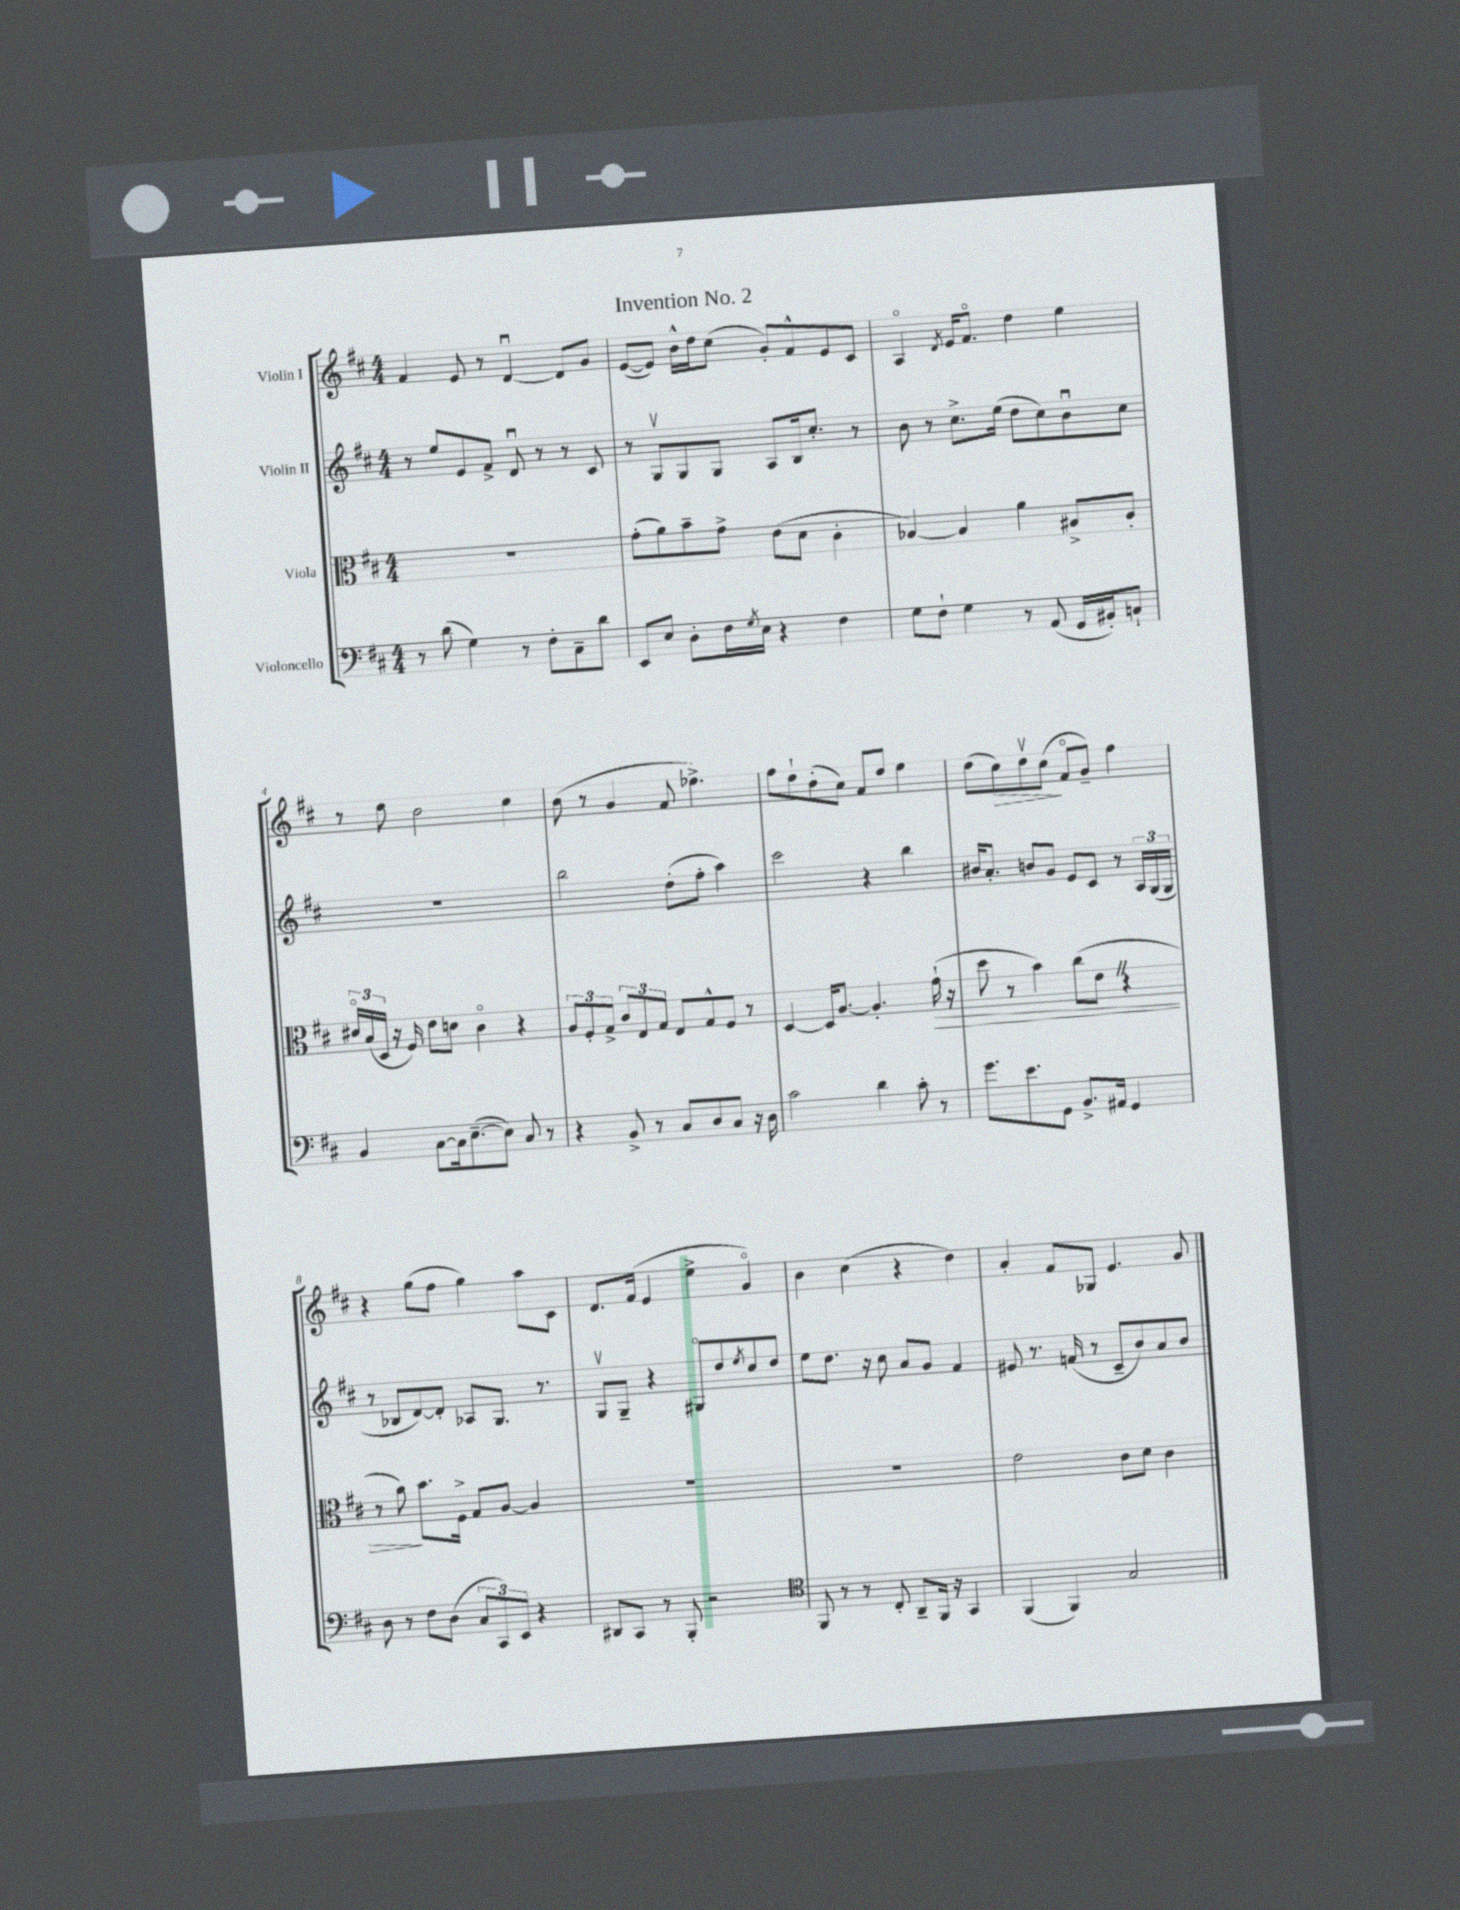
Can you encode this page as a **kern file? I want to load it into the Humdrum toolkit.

**kern	**kern	**kern	**kern
*staff4	*staff3	*staff2	*staff1
*clefF4	*clefC3	*clefG2	*clefG2
*k[f#c#]	*k[f#c#]	*k[f#c#]	*k[f#c#]
*M4/4	*M4/4	*M4/4	*M4/4
8r	1r	8r	4f#
(8d	.	8ee	.
4G)	.	8e	8e
.	.	8f#^	8r
8r	.	8du	[4du
8F#'	.	8r	.
8C#~	.	8r	8d]
8d	.	8c#	8g
=	=	=	=
8EE	(8g'	8r	([8e
8E	8a)	8Gv	8e])
8D'	8b~	8G	16b^^
.	.	.	16dd
16F#	8g^	8G	(8cc#
8qG	.	.	.
16E	.	.	.
4r	(8e	8A	8g')
.	8d	16B	8f#^^
.	.	8.cc#'	.
4F#	4c#'	.	8e
.	.	8r	8c#
=	=	=	=
8G	[4B-)	8b	4Ao
8F#`	.	8r	.
.	.	.	8qd
4G	4B-]	8.cc#^	16e
.	.	.	8.f#o
.	.	(16ee	.
8r	4a	8dd	4dd
(8AA	.	8cc#)	.
16GG	8B#^	8bu	4ee
16BB#')	.	.	.
8C`	8c#'	8cc#	.
=	=	=	=
4BB	24d#o	1r	8r
.	(24B	.	.
.	24D	.	.
.	16r	.	8dd
.	16F#)	.	.
[8C#	8e	.	2b
16C#]	8d	.	.
([8.E~	.	.	.
.	4c#o	.	.
8E])	.	.	.
8C#	4r	.	4cc#
8r	.	.	.
=	=	=	=
4r	12A	2bb	(8b
.	12F#'	.	.
.	.	.	8r
.	12G^	.	.
8BB^	12c#	.	4g
.	12E	.	.
8r	.	.	.
.	12G	.	.
8C#	8E	(8dd'	8f#
8D	8G^^	8ff#'	4.ee-^)
8C#	8F#	4aa)	.
16r	8r	.	.
16D	.	.	.
=	=	=	=
2c#	[4D	2ccc#	8ff#
.	.	.	8dd`
.	16D]	.	(8b'
.	[8.A	.	.
.	.	.	8a)
4d	4.A']	4r	8f#
.	.	.	8dd
8c#'	.	4bb	4ee
8r	(16g`	.	.
.	16r	.	.
=	=	=	=
8.g	8dd	16b#	(8dd
.	.	8.a'	.
.	8r	.	8cc#)
8.e	.	.	.
.	4b)	8b	8ddv
8GG	.	8g	(8cc#
8.BB^	(8cc#	8e	8f#o
.	8e	8c#	8g~)
16AA#	.	.	.
4GG	4r	8r	4ff#
.	.	24A	.
.	.	(24G	.
.	.	24G	.
=	=	=	=
8D	8r	8r	4r
8r	8a)	8B-	.
8F#	8.b	[8d)	(8gg
(8D	.	8d']	8ff#
.	16F#^	.	.
12C#	8G	8A-	4gg)
12CC#)	.	.	.
.	[8A	8.G	.
12EE	.	.	.
4r	4A]	.	8aa
.	.	8.r	.
.	.	.	8c#
=	=	=	=
8DD#	1r	8Gv	8.d
8CC#	.	8G~	.
.	.	.	(16f#
8r	.	4r	4e
8BBB'	.	.	.
2r	.	8G#o	4ee^
.	.	8dd	.
.	.	8qee	.
.	.	8cc#	4go)
.	.	8dd	.
=	=	=	=
*clefC4	*	*	*
8FF#	1r	8ee	4b
8r	.	8.dd	.
8r	.	.	(4cc#
.	.	16r	.
8C#'	.	8cc#	.
8AA~	.	8a	4r
16FF#	.	8g	.
16r	.	.	.
4GG	.	4f#	4dd)
=	=	=	=
(4FF#	2e	8e#	4a'
.	.	8.r	.
4FF#)	.	.	8f#
.	.	(16f	.
.	.	8r	8G-
2G	8c#	8c#~	4.e
.	8d	8b)	.
.	4c#	8a	.
.	.	8b	8g
==	==	==	==
*-	*-	*-	*-
